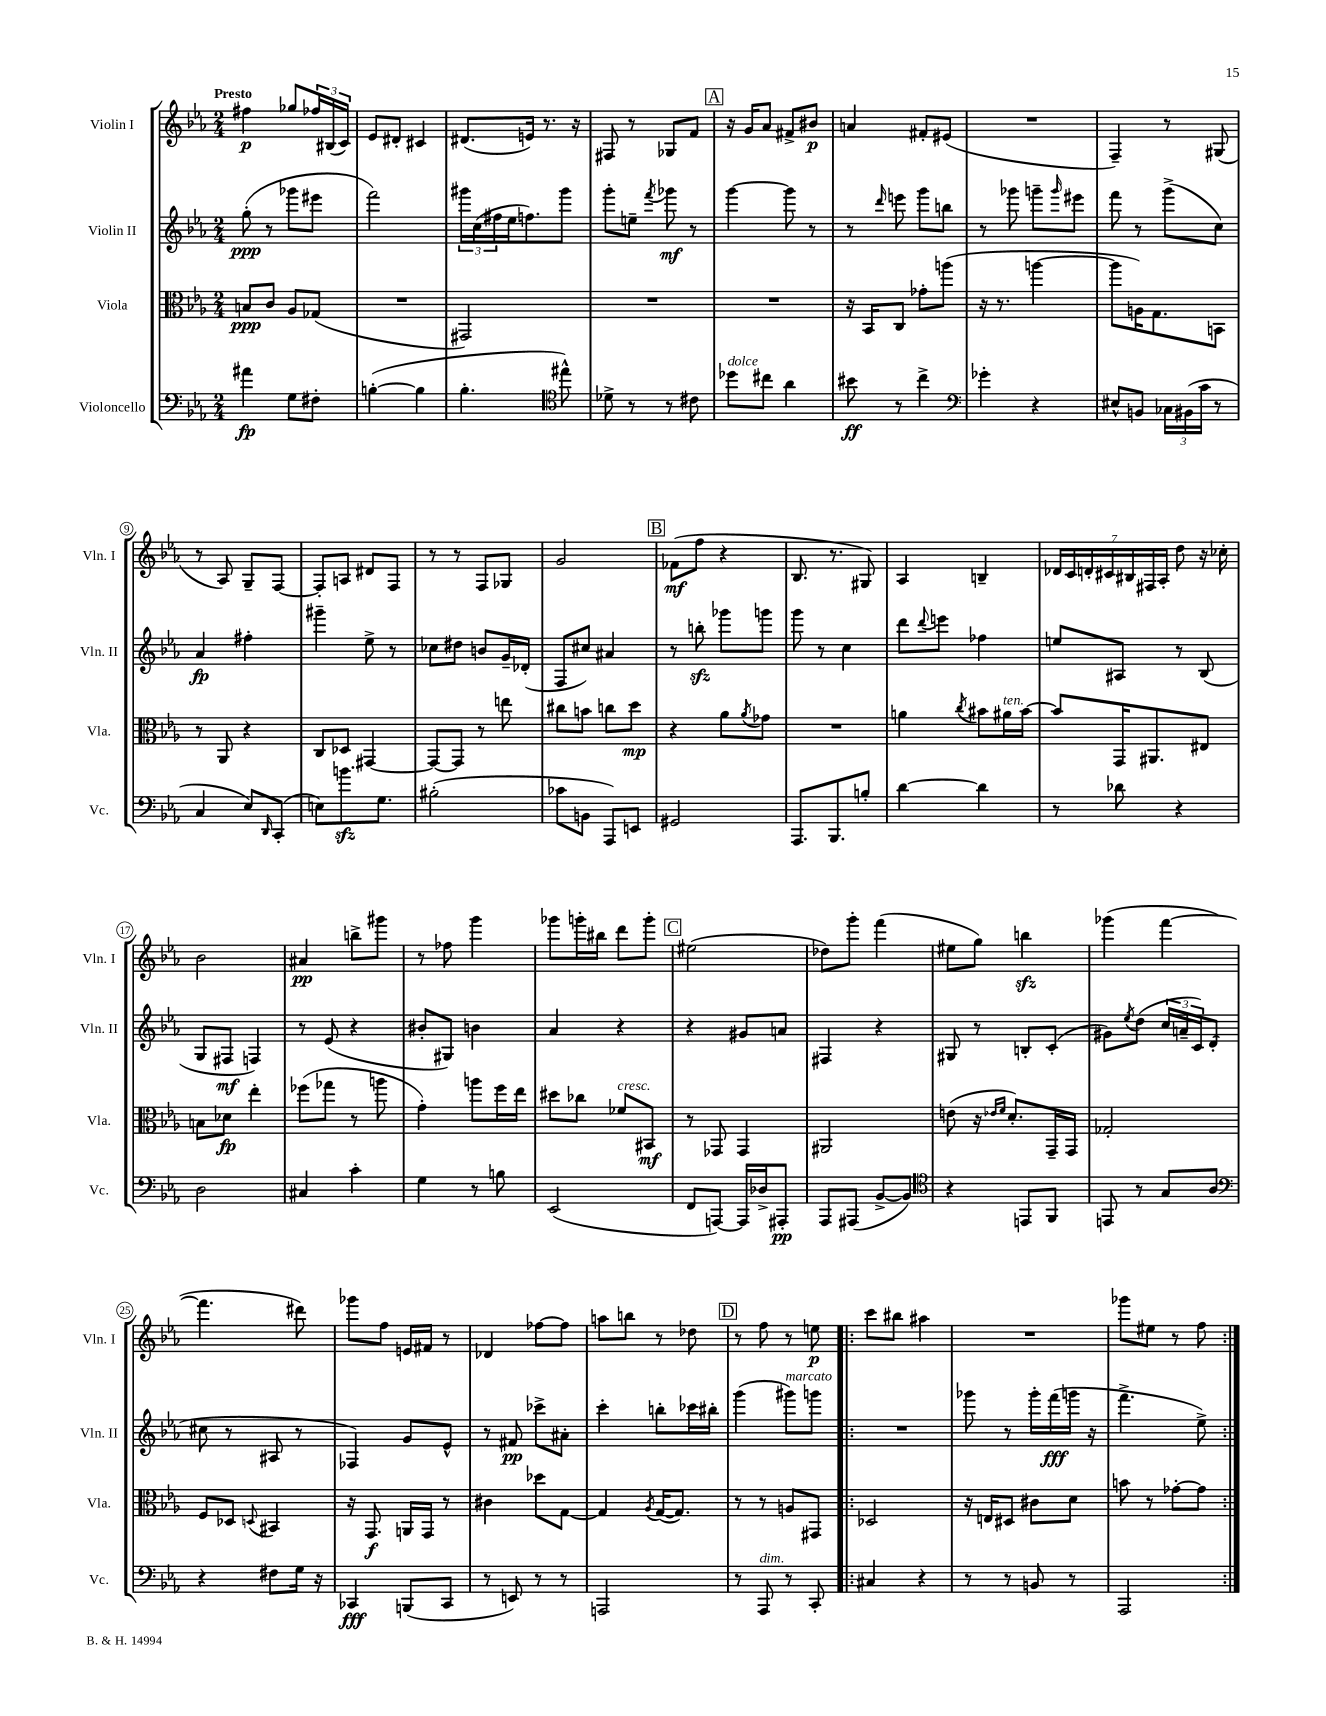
<<
\new StaffGroup <<
\new Staff = "s0" \with { instrumentName = "Violin I" shortInstrumentName = "Vln. I" } {
    \clef treble \key ees \major \numericTimeSignature \time 2/4 \tempo "Presto"
    fis''4\p ges''8 \tuplet 3/2 { fes''16 bis16( c'16) } |
    ees'8 dis'8-. cis'4 |
    dis'8.( e'16) r8. r16 |
    fis8 r8 ges8 f'8 |
    \mark \markup { \box "A" } r16 g'16 aes'8 fis'8-> bis'8\p |
    a'4 fis'8-. eis'8( |
    R2 |
    f4--) r8 gis8( |
    r8 aes8) g8-- f8~ |
    f8-. a8 dis'8 f8 |
    r8 r8 f8 ges8 |
    g'2 |
    \mark \markup { \box "B" } fes'8\mf( f''8 r4 |
    bes8. r8. gis8) |
    aes4 b4-- |
    \tuplet 7/4 { des'16 c'16 d'16-. cis'16 bis16 fis16 aes16-. } d''8 r16 ces''16-. |
    bes'2 |
    ais'4\pp b''8-> gis'''8 |
    r8 fes''8 g'''4 |
    ges'''8 g'''16-. bis''16 d'''8 g'''8-. |
    \mark \markup { \box "C" } eis''2( |
    des''8) g'''8-. f'''4( |
    eis''8 g''8) b''4\sfz |
    ges'''4( f'''4~ |
    f'''4. dis'''8) |
    ges'''8 f''8 e'16 fis'16 r8 |
    des'4 fes''8~ fes''8 |
    a''8 b''8 r8 des''8 |
    \mark \markup { \box "D" } r8 f''8 r8 e''8\p |
    \repeat volta 2 { c'''8 bis''8 ais''4 |
    R2 |
    ges'''8 eis''8 r8 f''8 | }
}
\new Staff = "s1" \with { instrumentName = "Violin II" shortInstrumentName = "Vln. II" } {
    \clef treble \key ees \major \numericTimeSignature \time 2/4
    g''8-.\ppp( r8 ges'''8 eis'''8 |
    f'''2) |
    \tuplet 3/2 { gis'''16 c''16( fis''16 } ees''16 f''8.) gis'''8 |
    g'''8-. e''8-- \acciaccatura { f'''8 } ges'''8\mf r8 |
    \mark \markup { \box "A" } g'''4~ g'''8 r8 |
    r8 \grace { d'''16 } e'''8 g'''8 b''8 |
    r8 ges'''8 g'''8-- \grace { g'''16 } eis'''8 |
    f'''8 r8 g'''8->( c''8) |
    aes'4\fp fis''4-. |
    gis'''4-- ees''8-> r8 |
    ces''8 dis''8 b'8 g'16-- des'16-.( |
    f8 cis''8) ais'4 |
    \mark \markup { \box "B" } r8 b''8-.\sfz ges'''8 g'''8 |
    g'''8 r8 c''4 |
    d'''8 \appoggiatura { d'''8 } e'''8 fes''4 |
    e''8 ais8 r8 bes8( |
    g8 fis8\mf f4) |
    r8 ees'8( r4 |
    bis'8-. gis8) b'4 |
    aes'4 r4 |
    \mark \markup { \box "C" } r4 gis'8 a'8 |
    fis4 r4 |
    gis8 r8 b8-. c'8-.( |
    gis'8) \acciaccatura { ees''8 } d''8( \tuplet 3/2 { c''16 a'16-- c'16) } d'8-.( |
    cis''8 r8 ais8 r8 |
    fes4) g'8 ees'8-^ |
    r8 fis'8\pp ces'''8-> ais'8-. |
    c'''4-. b''8-. ces'''16 bis''16-. |
    \mark \markup { \box "D" } g'''4( gis'''8^\markup { \italic "marcato" }) g'''8 |
    \repeat volta 2 { R2 |
    ges'''8 r8 ges'''16-. f'''16\fff( g'''16 r16 |
    f'''4.-> ees''8->) | }
}
\new Staff = "s2" \with { instrumentName = "Viola" shortInstrumentName = "Vla." } {
    \clef alto \key ees \major \numericTimeSignature \time 2/4
    b8\ppp c'8 aes8 ges8( |
    R2 |
    gis,2) |
    R2 |
    \mark \markup { \box "A" } R2 |
    r16 bes,16 c8 ges'8-. a''8( |
    r16 r8. a''4~ |
    a''8 a16) g8. b,8 |
    r8 aes,8 r4 |
    c8 des8 gis,4~ |
    gis,8~ gis,8 r8 e''8 |
    cis''8 b'8 c''8 d''8\mp |
    \mark \markup { \box "B" } r4 aes'8 \acciaccatura { aes'8 } ges'8 |
    R2 |
    a'4 \acciaccatura { c''8 } bis'8 ais'16^\markup { \italic "ten." } bis'16~ |
    bis'8 g,16 ais,8. eis8 |
    b8 des'8\fp ees''4-. |
    fes''8( ges''8 r8 a''8 |
    g'4-.) a''8 f''16 ees''16 |
    dis''8 ces''8 fes'8^\markup { \italic "cresc." } bis,8\mf |
    \mark \markup { \box "C" } r8 ges,8 ges,4 |
    ais,2 |
    e'8( r16 \grace { ees'16 f'16 } d'8.-.) g,16-- g,16 |
    ges2-. |
    f8 des8 \appoggiatura { d8 } bis,4 |
    r16 g,8.\f a,16 g,16 r8 |
    cis'4 des''8 g8~ |
    g4 \acciaccatura { aes8 } g16~( g8.) |
    \mark \markup { \box "D" } r8 r8 a8 gis,8 |
    \repeat volta 2 { des2 |
    r16 e16 dis8 cis'8 d'8 |
    b'8 r8 ges'8~-. ges'8 | }
}
\new Staff = "s3" \with { instrumentName = "Violoncello" shortInstrumentName = "Vc." } {
    \clef bass \key ees \major \numericTimeSignature \time 2/4
    ais'4\fp g8 fis8-. |
    b4~-.( b4 |
    bes4.-. \clef tenor eis''8-^) |
    des'8-> r8 r8 cis'8 |
    \mark \markup { \box "A" } des''8^\markup { \italic "dolce" } cis''8 aes'4 |
    bis'8\ff r8 c''4-> |
    \clef bass ges'4-. r4 |
    eis8-^ b,8 \tuplet 3/2 { ces16 bis,16( c'16 } r8 |
    c4 ees8) \grace { d,16 } c,8-.( |
    e8) b'8.\sfz g8. |
    bis2-.( |
    ces'8 b,8 aes,,8) e,8 |
    \mark \markup { \box "B" } gis,2 |
    aes,,8. bes,,8. b8-. |
    d'4~ d'4 |
    r8 des'8 r4 |
    d2 |
    cis4 c'4-. |
    g4 r8 b8 |
    ees,2( |
    \mark \markup { \box "C" } f,8 a,,8~) a,,16 des16-> ais,,8-.\pp |
    aes,,8 ais,,8( bes,8~-> bes,8) |
    \clef tenor r4 e,8 f,8 |
    e,8 r8 g8 aes8 |
    \clef bass r4 fis8 g16 r16 |
    ces,4\fff b,,8( ces,8 |
    r8 e,8) r8 r8 |
    a,,2 |
    \mark \markup { \box "D" } r8 aes,,8^\markup { \italic "dim." } r8 c,8-. |
    \repeat volta 2 { cis4 r4 |
    r8 r8 b,8 r8 |
    aes,,2 | }
}
>>
>>
\layout { \context { \Score \override BarNumber.stencil = #(make-stencil-circler 0.1 0.3 ly:text-interface::print) } }
